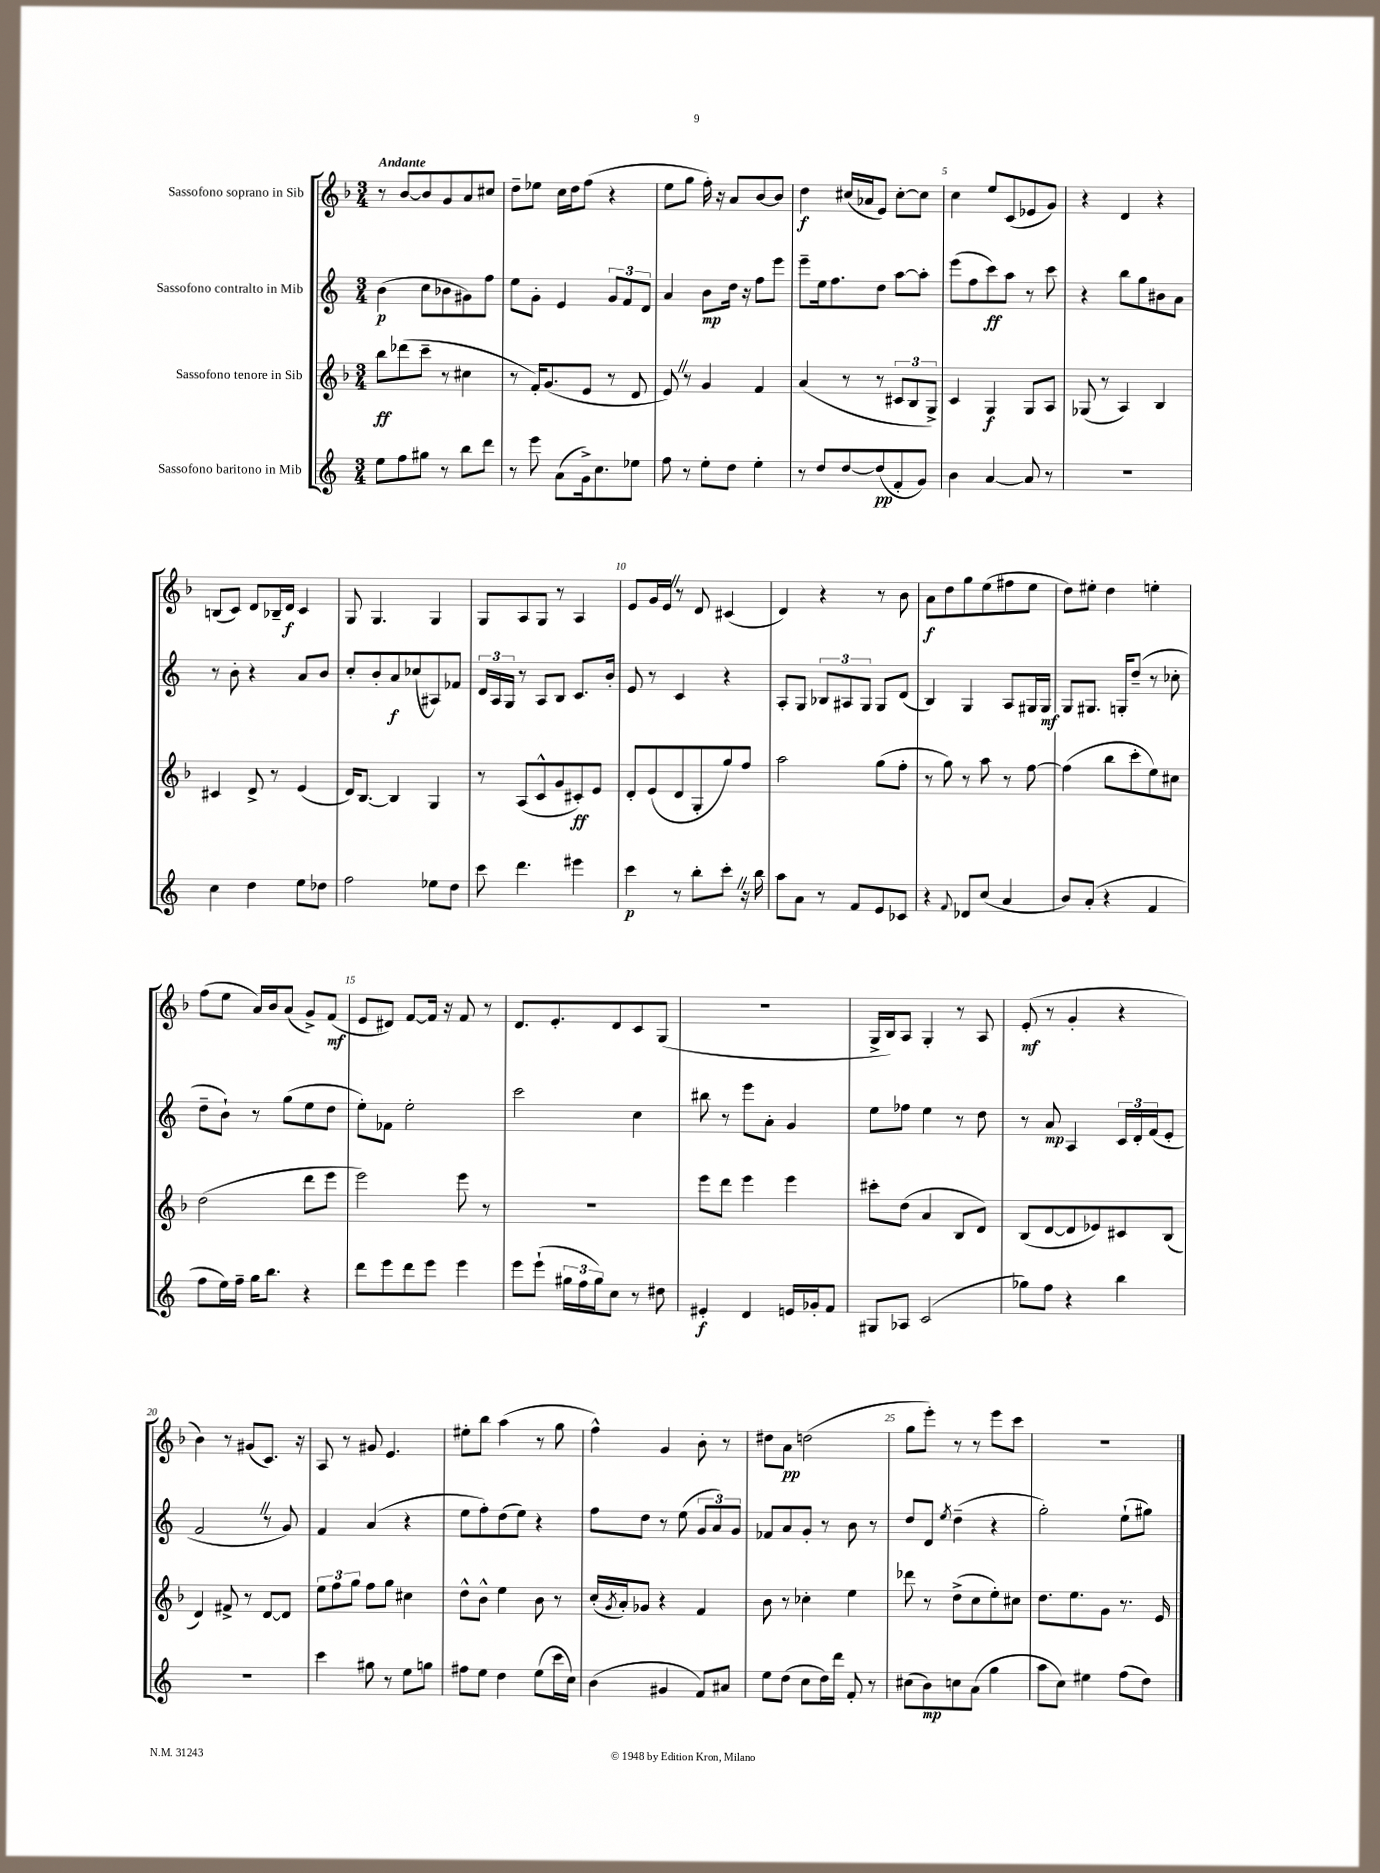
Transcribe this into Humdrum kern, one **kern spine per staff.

**kern	**kern	**kern	**kern
*staff4	*staff3	*staff2	*staff1
*clefG2	*clefG2	*clefG2	*clefG2
*k[]	*k[b-]	*k[]	*k[b-]
*M3/4	*M3/4	*M3/4	*M3/4
8ee	8bb-	(4b	8r
8ff	(8ddd-	.	[8b-
8gg#	8ccc~	8cc	8b-]
8r	8r	8b-	8g
8bb	4cc#	8g#)	8a
8ddd	.	8ff	8cc#
=	=	=	=
8r	8r	8ee	8dd~
8eee	16f')	8g'	8ee-
.	(8.g	.	.
(8a	.	4e	16cc
.	.	.	16dd
16g^)	8e	.	(8ff
8.cc	.	.	.
.	8r	12g	4r
.	.	12f	.
8ee-	8d	.	.
.	.	12d	.
=	=	=	=
8ff	8e)	4a	8ee
8r	8r	.	8gg
8ee'	4g	8b	16ff')
.	.	.	16r
8dd	.	16dd	8a
.	.	16r	.
4ee'	4f	8ff	[8b-
.	.	8eee	8b-]
=	=	=	=
8r	(4a	8eee~	4dd
8dd	.	16ee	.
.	.	8.ff	.
[8dd	8r	.	(16cc#
.	.	.	16a-
(8dd]	8r	8dd	8e)
8f'	12c#	[8aa	[8cc#'
.	12B-	.	.
8g)	.	8aa']	8cc#]
.	12G^)	.	.
=	=	=	=
4b	4c	(8eee	4cc
.	.	8ff	.
[4a	4G	8ccc)	8ee
.	.	8aa	(8c
8a]	8G	8r	8e-
8r	8A	8ccc	8g)
=	=	=	=
2.r	(8G-	4r	4r
.	8r	.	.
.	4A)	8bb	4d
.	.	8gg	.
.	4B-	8b#	4r
.	.	8a	.
=	=	=	=
4cc	4c#	8r	(8B
.	.	8b'	8c)
4dd	8d^	4r	8d
.	8r	.	16B-~
.	.	.	16d
8ee	(4e	8a	4c
8dd-	.	8b	.
=	=	=	=
2ff	16d)	8cc'	8G
.	[8.B-	.	.
.	.	8b'	4.G
.	4B-]	8a	.
.	.	(8cc-	.
8ee-	4G	8A#)	4G
8dd	.	8f-	.
=	=	=	=
8ccc	8r	24d	8G
.	.	24A	.
.	.	24G	.
4.ddd	(8A	8r	8A
.	8c^^	8A	8G
.	8g	8B	8r
4eee#	8c#')	8.c	4A
.	8e	.	.
.	.	16b'	.
=	=	=	=
4ccc	8d'	8e	8e
.	(8e	8r	16g
.	.	.	16e
8r	8d	4c	8r
8bb'	8G'	.	8d
8ccc'	8gg)	4r	(4c#
16r	8ff	.	.
16bb	.	.	.
=	=	=	=
8aa	2aa	8A'	4d)
8a	.	8G	.
8r	.	12B-	4r
.	.	12A#	.
8f	.	.	.
.	.	12G	.
8e	(8gg	8G	8r
8c-	8ff'	(8d	8b-
=	=	=	=
4r	8r	4B)	8a
.	8gg)	.	8dd
8qqf	.	.	.
8d-	8r	4G	8gg
(8cc	8aa	.	(8ee
4a	8r	8A	8ff#
.	[8ff	16G#	8ee
.	.	16G#	.
=	=	=	=
8b)	(4ff]	8G	8dd)
(8a'	.	8.G#	8ee#'
4r	8bb-	.	4dd
.	.	16G'	.
.	8ccc'	(8dd~	.
4f	8ee)	8r	4ee'
.	8cc#	8cc-'	.
=	=	=	=
8ff	(2dd	8dd~	(8ff
16ee)	.	8b`)	8ee
16ff~	.	.	.
16gg	.	8r	16a)
8.bb	.	.	16b-
.	.	(8gg	(8a
4r	8ddd	8ee	8g^)
.	8eee	8dd	(8f
=	=	=	=
8ddd	2eee)	8ee')	8e
8eee	.	8f-	8d#)
8ddd	.	2ee'	[8f
8eee	.	.	16f]
.	.	.	16r
4eee	8eee	.	8f
.	8r	.	8r
=	=	=	=
8eee	2.r	2ccc	8.d
(8eee`	.	.	.
.	.	.	8.e'
24gg#	.	.	.
24ff	.	.	.
24gg#)	.	.	.
8cc	.	.	8d
8r	.	4cc	8c
8dd#	.	.	(8G
=	=	=	=
4e#'	8eee	8bb#	2.r
.	8ddd	8r	.
4d	4eee	8eee	.
.	.	8a'	.
16e	4eee	4g	.
16g-'	.	.	.
8f	.	.	.
=	=	=	=
8G#	8ccc#'	8ee	16G^
.	.	.	16B-)
8A-	(8dd	8ff-	8A
(2c	4a	4ee	4G'
.	8B-	8r	8r
.	8d)	8dd	8A
=	=	=	=
8gg-)	(8B-	8r	(8e'
8ff	[8d	8a	8r
4r	8d]	4A	4g'
.	8e-)	.	.
4bb	8c#	24c	4r
.	.	24d'	.
.	.	(24f	.
.	(8B-	8e'	.
=	=	=	=
2.r	4d)	2f	4b-)
.	8f#^	.	8r
.	8r	.	(8g#
.	[8d	8r	8.c)
.	8d]	8g)	.
.	.	.	16r
=	=	=	=
4ccc	12ee	4f	8A
.	12ff	.	.
.	.	.	8r
.	12gg	.	.
8gg#	8ff	(4a	8g#
8r	8gg	.	4.e
8ee	4cc#	4r	.
8gg	.	.	.
=	=	=	=
8ff#	8dd^^	8ee	8ee#'
8ee	8b-^^	8ff')	8bb-
4dd	4ee	(8dd	(4aa
.	.	8ee)	.
(8ee	8b-	4r	8r
16ccc	8r	.	8gg
16cc)	.	.	.
=	=	=	=
(4b	(16cc'	8ff	4ff^^)
.	8qg	.	.
.	16a')	.	.
.	8g-	8dd	.
4g#	4r	8r	4g
.	.	(8ee	.
8f)	4f	12g	8b-'
.	.	12a)	.
8a#	.	.	8r
.	.	12g	.
=	=	=	=
8ee	8b-	8f-	8dd#
(8dd	8r	8a	8a
8cc	4cc-'	8g'	(2dd
16dd)	.	8r	.
16ddd	.	.	.
8f'	4ee	8b	.
8r	.	8r	.
=	=	=	=
(8cc#	8ddd-	8dd	8gg
8b)	8r	8d	8eee')
.	.	8qee	.
8cc	(8dd^	(4dd~	8r
(8a	8cc	.	8r
4gg	8ee')	4r	8eee
.	8cc#	.	8ccc
=	=	=	=
8aa	8.dd	2gg')	2.r
8cc)	.	.	.
.	8.ee	.	.
4ee#	.	.	.
.	8g	.	.
(8ff	8.r	(8ee`	.
8dd)	.	8gg#)	.
.	16e	.	.
==	==	==	==
*-	*-	*-	*-
